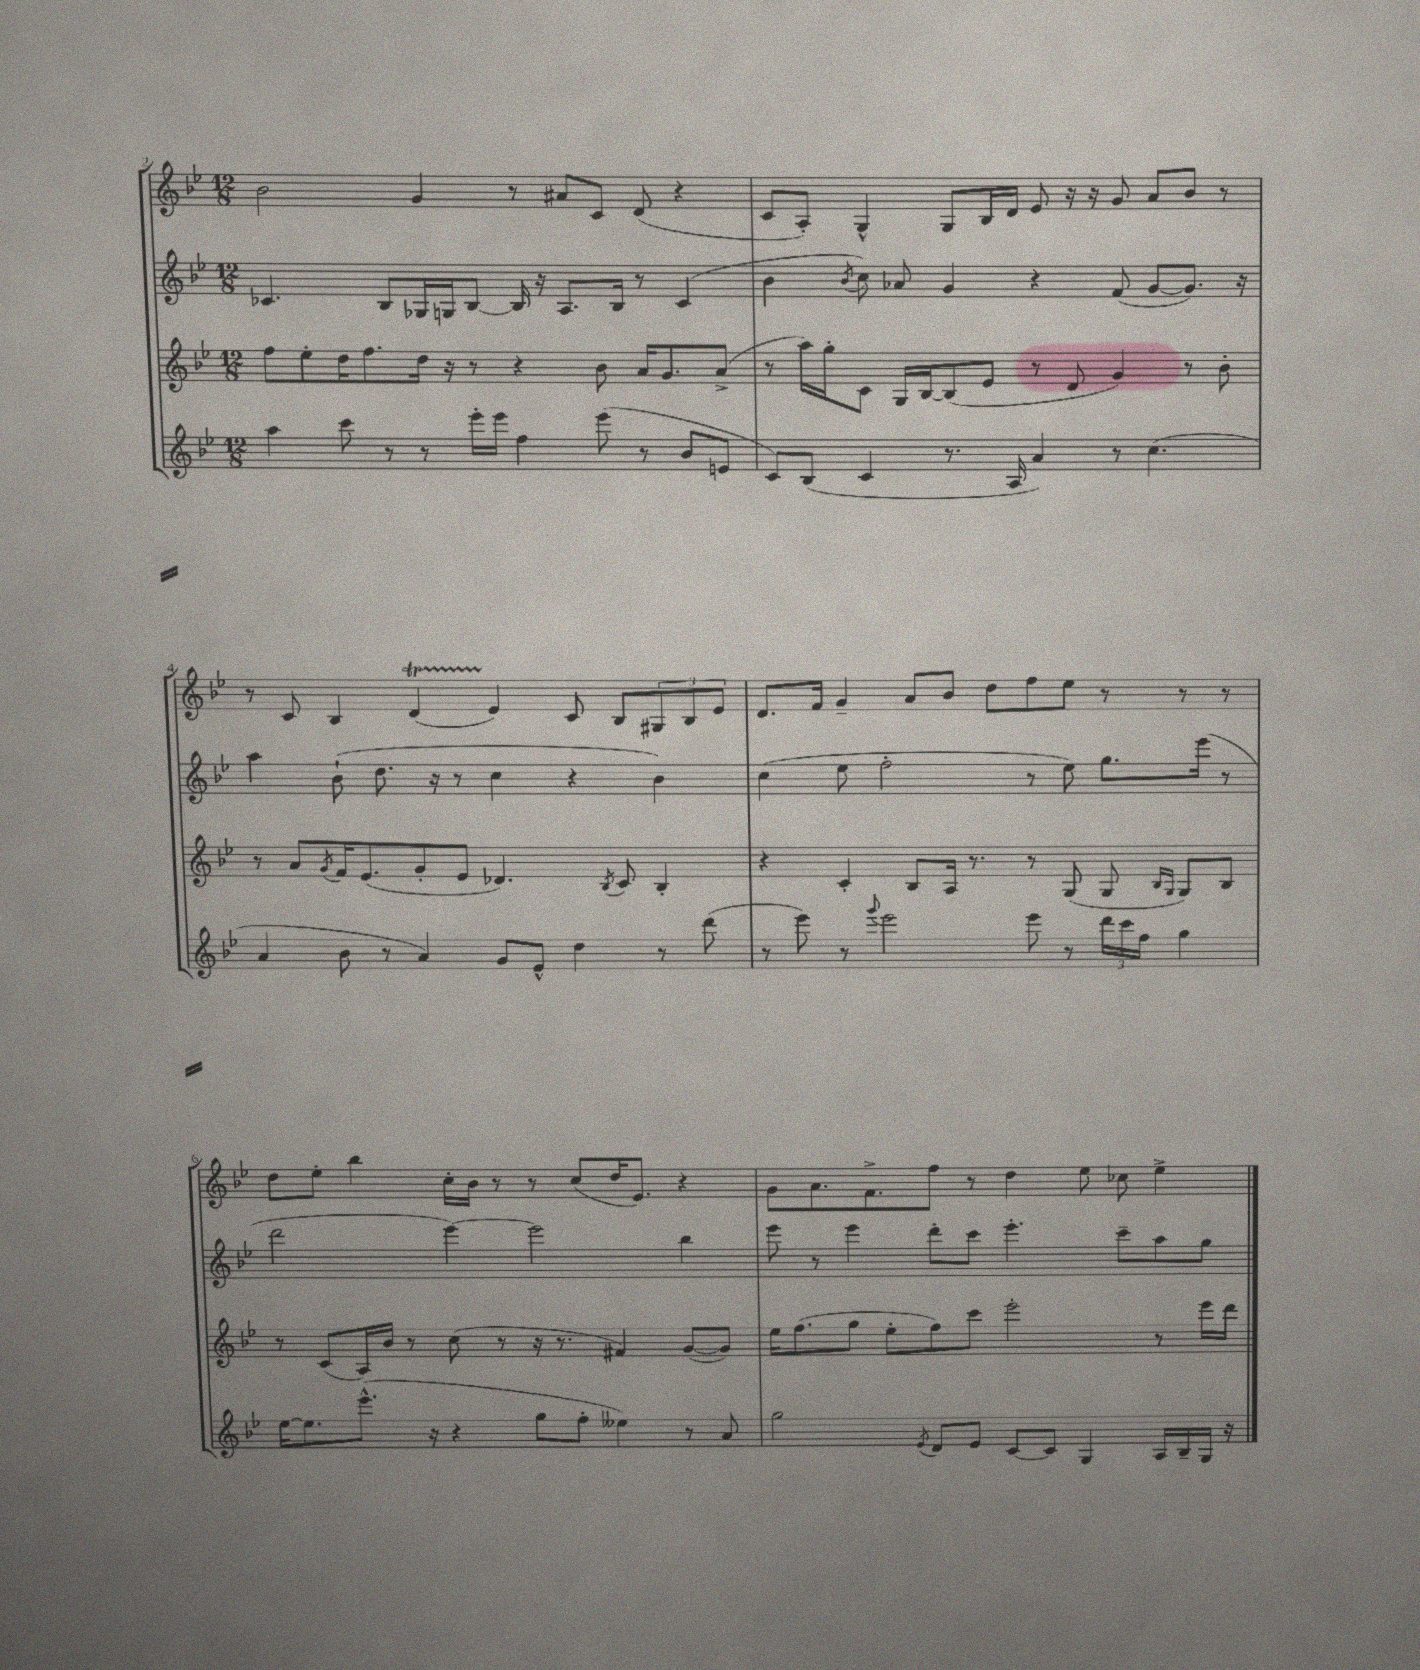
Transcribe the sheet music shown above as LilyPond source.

<<
\new StaffGroup <<
\new Staff = "s0" {
    \clef treble \key bes \major \numericTimeSignature \time 12/8
    bes'2 g'4 r8 ais'8 c'8 d'8( r4 |
    c'8 a8-.) g4-^ g8 bes16 d'16 ees'8 r16 r16 g'8 a'8 bes'8 r8 |
    r8 c'8 bes4 d'4\startTrillSpan( ees'4\stopTrillSpan) c'8 bes8 \tuplet 3/2 { gis8 bes8 ees'8 } |
    d'8. f'16 g'4-- a'8 bes'8 d''8 f''8 ees''8 r8 r8 r8 |
    d''8 ees''8-. bes''4 c''16-. bes'16 r8 r8 c''8( d''16 ees'8.) r4 |
    g'8 a'8. f'8.-> f''8 r8 d''4 ees''8 ces''8 ees''4-> \bar "|." |
}
\new Staff = "s1" {
    \clef treble \key bes \major \numericTimeSignature \time 12/8
    ces'4. bes8 ges16 g16 bes8~ bes16 r16 a8. bes16 r8 ces'4( |
    bes'4 \acciaccatura { bes'8 } c''8) aes'8 g'4 r4 f'8( g'8~ g'8.) r16 |
    a''4 bes'8-!( d''8. r16 r8 c''4 r4 bes'4) |
    c''4( ees''8 f''2-. r8 ees''8) g''8. ees'''16( r8 |
    d'''2 ees'''4~) ees'''2 bes''4 |
    ees'''8 r8 ees'''4 d'''8-. c'''8 ees'''4.-. c'''8-- a''8 g''8 \bar "|." |
}
\new Staff = "s2" {
    \clef treble \key bes \major \numericTimeSignature \time 12/8
    f''8 ees''8-. d''16 f''8. d''16 r16 r8 r4 bes'8 a'16 g'8. a'8->( |
    r8 a''16) g''16-. c'8 g16 bes16~ bes8( ees'8 r8 d'8 g'4) r8 bes'8-. |
    r8 a'8 \acciaccatura { g'8 } f'16 ees'8.( g'8-. ees'8 des'4.) \acciaccatura { bes8 } c'8 bes4-. |
    r4 c'4-. bes8 a16 r8. r8 g8( g8 \grace { bes16 g16 } g8) bes8 |
    r8 c'8( a16) bes'16 r8 c''8( r8 r16 r8. fis'4) g'8~( g'8) |
    ees''16 f''8.( g''8 ees''8-. f''8) c'''8 ees'''2-. r8 ees'''16 d'''16 \bar "|." |
}
\new Staff = "s3" {
    \clef treble \key bes \major \numericTimeSignature \time 12/8
    a''4 c'''8 r8 r8 ees'''16-. ees'''16 f''4 ees'''8( r8 bes'8 e'8 |
    c'8) bes8( c'4 r8. a16 a'4) r8 c''4.( |
    a'4 bes'8 r8 a'4) g'8 ees'8-^ d''4 r8 d'''8( |
    r8 ees'''8) r8 \appoggiatura { g'''8 } ees'''2 ees'''8 r8 \tuplet 3/2 { d'''16 c'''16 f''16 } g''4 |
    ees''16~ ees''8. ees'''8.-^( r16 r4 g''8 f''8-. eeses''4) r8 a'8 |
    g''2 \acciaccatura { ees'8 } d'8 ees'8 c'8~ c'8 g4 a16 bes16-- g16 r16 \bar "|." |
}
>>
>>
\layout { \context { \Score currentBarNumber = #2 } }
